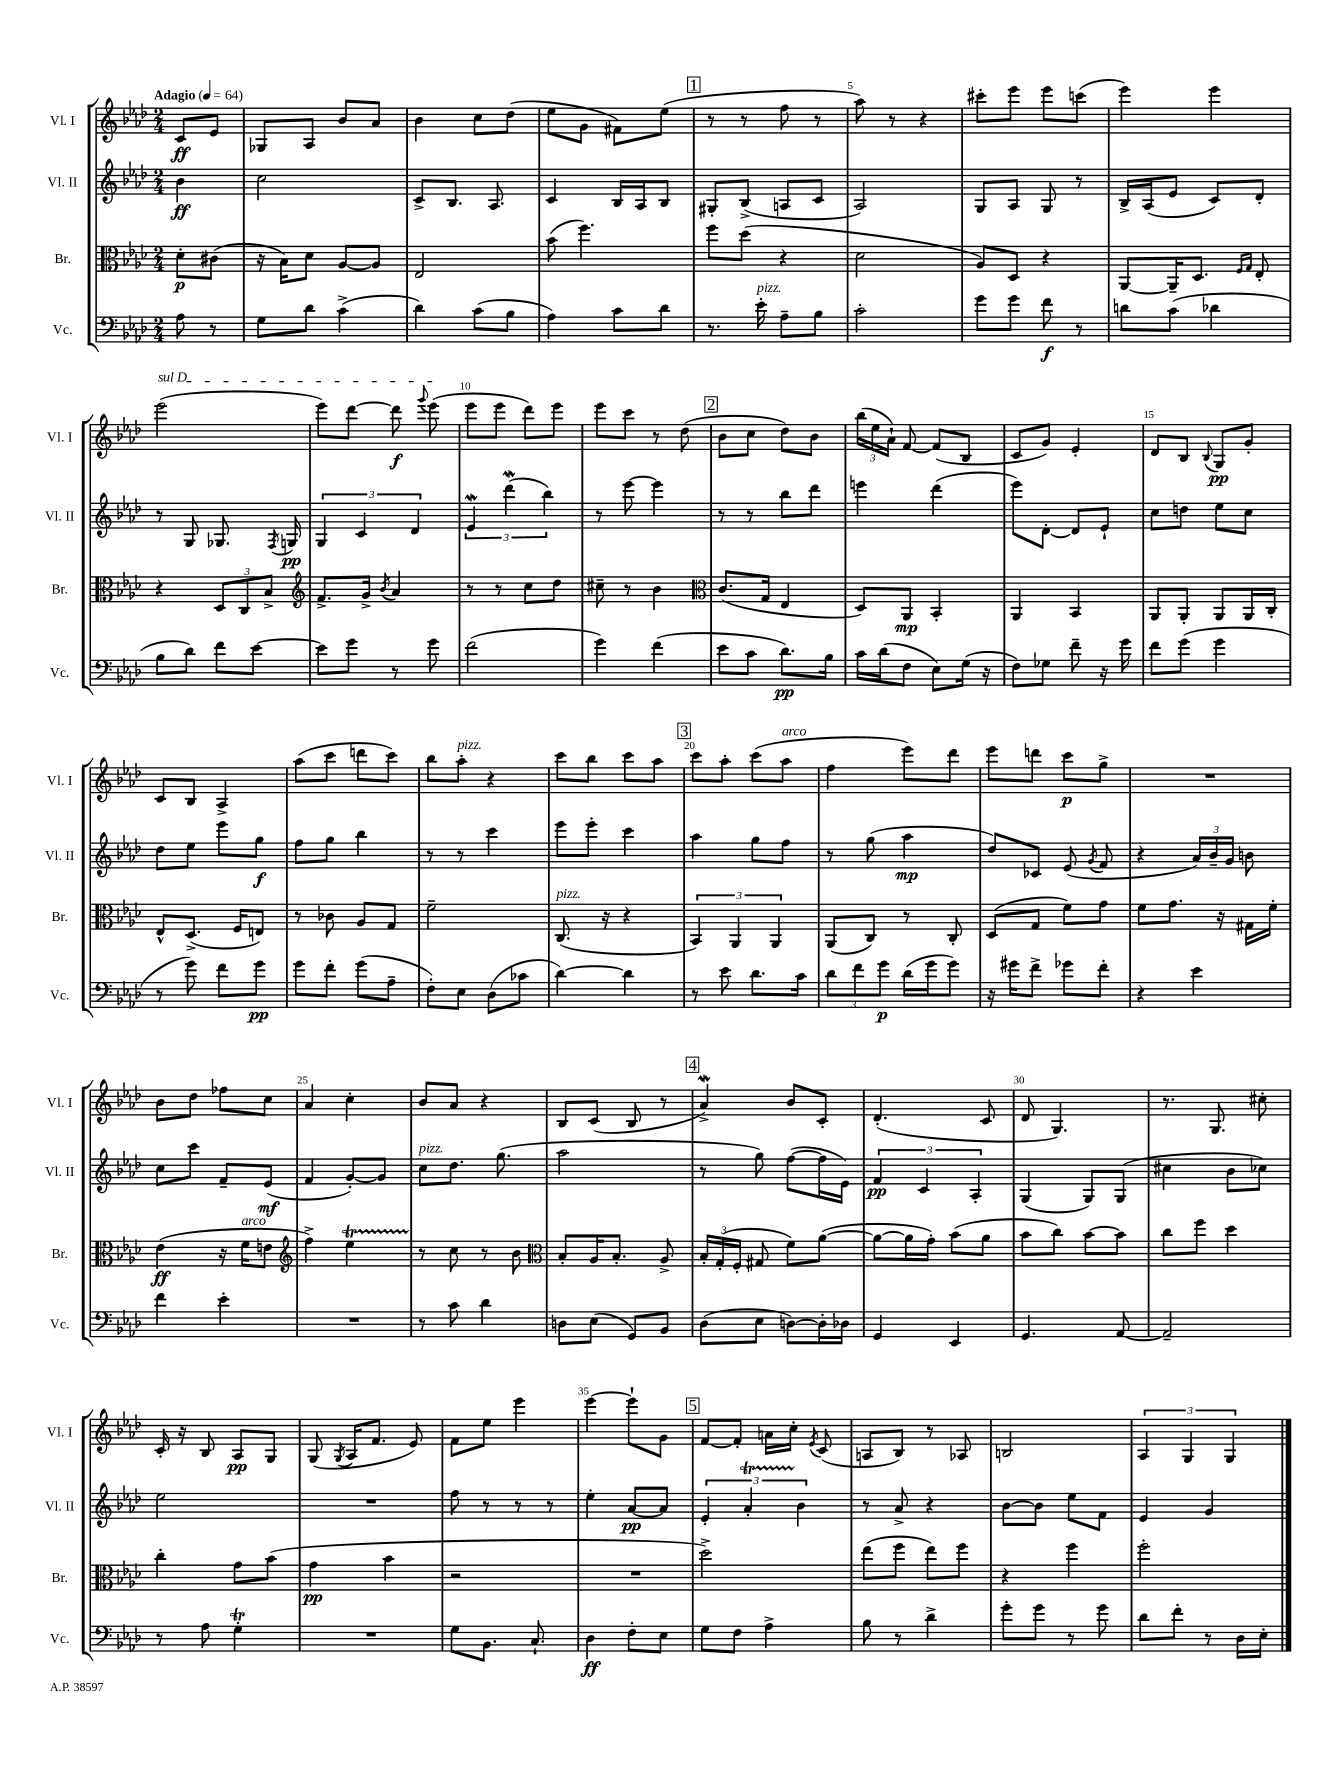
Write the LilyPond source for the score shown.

<<
\new StaffGroup <<
\new Staff = "s0" \with { instrumentName = "Vl. I" shortInstrumentName = "Vl. I" } {
    \clef treble \key aes \major \numericTimeSignature \time 2/4 \partial 4 \tempo "Adagio" 4 = 64
    \autoBeamOff c'8[\ff ees'8] |
    ges8[ aes8] bes'8[ aes'8] |
    bes'4 c''8[ des''8]( |
    ees''8[ g'8] fis'8[) ees''8]( |
    \mark \markup { \box "1" } r8 r8 f''8 r8 |
    aes''8) r8 r4 |
    cis'''8[-. ees'''8] ees'''8[ c'''8]( |
    ees'''4) ees'''4 |
    \once \override TextSpanner.bound-details.left.text = \markup { \italic "sul D" } ees'''2\startTextSpan( |
    ees'''8[) des'''8]~ des'''8\f \appoggiatura { g'''8 } ees'''8\stopTextSpan( |
    ees'''8[ ees'''8] des'''8[) ees'''8] |
    ees'''8[ c'''8] r8 des''8( |
    \mark \markup { \box "2" } bes'8[ c''8] des''8[) bes'8] |
    \tuplet 3/2 { bes''16[( ees''16 aes'16]-!) } f'8~ f'8[( bes8] |
    c'8[ g'8]) ees'4-. |
    des'8[ bes8] \appoggiatura { bes8 } g8[\pp g'8]-. |
    c'8[ bes8] aes4-> |
    aes''8[( c'''8] d'''8[ c'''8]) |
    bes''8[ aes''8]-.^\markup { \italic "pizz." } r4 |
    c'''8[ bes''8] c'''8[ aes''8] |
    \mark \markup { \box "3" } c'''8[ aes''8]-. c'''8[( aes''8]^\markup { \italic "arco" } |
    f''4 ees'''8[) des'''8] |
    ees'''8[ d'''8] c'''8[\p g''8]-> |
    R2 |
    bes'8[ des''8] fes''8[ c''8] |
    aes'4 c''4-. |
    bes'8[ aes'8] r4 |
    bes8[ c'8]( bes8 r8 |
    \mark \markup { \box "4" } aes'4->\mordent) bes'8[ c'8]-. |
    des'4.-.( c'8 |
    des'8 g4.) |
    r8. g8. cis''8-. |
    c'16-. r16 bes8 aes8[\pp g8] |
    g8( \acciaccatura { g8 } aes16[ f'8.] ees'8) |
    f'8[ ees''8] ees'''4 |
    ees'''4~ ees'''8[-! g'8] |
    \mark \markup { \box "5" } f'8[~ f'8]-. a'16[ c''16]-. \acciaccatura { ees'8 } c'8( |
    a8[ bes8]) r8 aes8 |
    b2 |
    \tuplet 3/2 { aes4 g4 g4 } \bar "|." |
}
\new Staff = "s1" \with { instrumentName = "Vl. II" shortInstrumentName = "Vl. II" } {
    \clef treble \key aes \major \numericTimeSignature \time 2/4 \partial 4
    \autoBeamOff bes'4\ff |
    c''2 |
    c'8[-> bes8.] aes8. |
    c'4 bes16[ aes16 bes8] |
    \mark \markup { \box "1" } gis8[-. bes8]->( a8[ c'8] |
    aes2) |
    g8[ aes8] g8 r8 |
    bes16[-> aes16( ees'8] c'8[) des'8]-. |
    r8 g8 ges8. \acciaccatura { f8 } g16\pp |
    \tuplet 3/2 { g4 c'4 des'4 } |
    \tuplet 3/2 { ees'4\mordent des'''4\mordent( bes''4) } |
    r8 ees'''8~ ees'''4 |
    \mark \markup { \box "2" } r8 r8 bes''8[ des'''8] |
    e'''4 des'''4( |
    ees'''8[) des'8]~-. des'8[ ees'8]-! |
    c''8[ d''8] ees''8[ c''8] |
    des''8[ ees''8] ees'''8[ g''8]\f |
    f''8[ g''8] bes''4 |
    r8 r8 c'''4 |
    ees'''8[ ees'''8]-. c'''4 |
    \mark \markup { \box "3" } aes''4 g''8[ f''8] |
    r8 g''8( aes''4\mp |
    des''8[) ces'8] ees'8( \acciaccatura { g'8 } f'8 |
    r4 \tuplet 3/2 { aes'16[) bes'16-- g'16] } b'8 |
    c''8[ c'''8] f'8[-- ees'8]\mf( |
    f'4 g'8[~-.) g'8] |
    c''8[^\markup { \italic "pizz." } des''8.] g''8.( |
    aes''2 |
    \mark \markup { \box "4" } r8 g''8) f''8[~( f''16 ees'16]) |
    \tuplet 3/2 { f'4\pp c'4 aes4-. } |
    g4( g8[) g8]( |
    cis''4 bes'8[ ces''8]) |
    ees''2 |
    R2 |
    f''8 r8 r8 r8 |
    ees''4-. aes'8[~\pp aes'8] |
    \mark \markup { \box "5" } \tuplet 3/2 { ees'4-. aes'4-.\startTrillSpan bes'4\stopTrillSpan } |
    r8 aes'8-> r4 |
    bes'8[~ bes'8] ees''8[ f'8] |
    ees'4 g'4 \bar "|." |
}
\new Staff = "s2" \with { instrumentName = "Br." shortInstrumentName = "Br." } {
    \clef alto \key aes \major \numericTimeSignature \time 2/4 \partial 4
    \autoBeamOff des'8[-.\p cis'8]( |
    r16 bes16[) des'8] aes8[~ aes8] |
    ees2 |
    bes'8( f''4.) |
    \mark \markup { \box "1" } f''8[ des''8]( r4 |
    des'2 |
    aes8[) des8] r4 |
    aes,8[~ aes,16-- des8.] \grace { f16[ g16] } ees8-. |
    r4 \tuplet 3/2 { des8[ c8 bes8]-> } |
    \clef treble f'8.[-> g'16]-> \acciaccatura { bes'8 } aes'4 |
    r8 r8 c''8[ des''8] |
    cis''8-- r8 bes'4 |
    \mark \markup { \box "2" } \clef alto c'8.[( g16] ees4 |
    des8[) aes,8]\mp bes,4-. |
    aes,4 bes,4 |
    aes,8[ aes,8]-. aes,8[ aes,16 c16]-. |
    ees8[-^ des8.]->( f16[ e8]) |
    r8 ces'8 aes8[ g8] |
    f'2-- |
    c8.^\markup { \italic "pizz." }( r16 r4 |
    \mark \markup { \box "3" } \tuplet 3/2 { bes,4) aes,4 aes,4 } |
    aes,8[( c8]) r8 c8-. |
    des8[( g8] f'8[) g'8] |
    f'8[ g'8.] r16 gis16[ f'16]-. |
    ees'4\ff( r16 f'16[^\markup { \italic "arco" } e'8] |
    \clef treble f''4->) ees''4\startTrillSpan |
    r8\stopTrillSpan c''8 r8 bes'8 |
    \clef alto bes8[-. aes16 bes8.]-. aes8-> |
    \mark \markup { \box "4" } \tuplet 3/2 { bes16[-. g16-.( f16]-. } gis8 f'8[) aes'8]~( |
    aes'8[~ aes'16 g'16]-.) bes'8[( aes'8] |
    bes'8[ c''8]) bes'8[~ bes'8] |
    c''8[ f''8] des''4 |
    c''4-. g'8[ bes'8]( |
    g'4\pp bes'4 |
    r2 |
    R2 |
    \mark \markup { \box "5" } des''2->) |
    ees''8[( f''8] ees''8[) f''8] |
    r4 f''4 |
    f''2-. \bar "|." |
}
\new Staff = "s3" \with { instrumentName = "Vc." shortInstrumentName = "Vc." } {
    \clef bass \key aes \major \numericTimeSignature \time 2/4 \partial 4
    \autoBeamOff aes8 r8 |
    g8[ des'8] c'4->( |
    des'4) c'8[( bes8] |
    aes4) c'8[ des'8] |
    \mark \markup { \box "1" } r8. ees'16-.^\markup { \italic "pizz." } aes8[-- bes8] |
    c'2-. |
    g'8[ g'8] f'8\f r8 |
    d'8[ c'8]( des'4 |
    bes8[ des'8]) f'8[ ees'8]~ |
    ees'8[ g'8] r8 g'8 |
    f'2( |
    g'4) f'4( |
    \mark \markup { \box "2" } ees'8[ c'8] des'8.[\pp) bes16] |
    c'16[ des'16( f8] ees8[) g16]( r16 |
    f8[) ges8] f'8-- r16 g'16 |
    f'8[ g'8]( g'4 |
    r8 g'8) f'8[ g'8]\pp |
    g'8[ f'8]-. g'8[( aes8]-- |
    f8[-.) ees8] des8[( ces'8] |
    des'4~) des'4 |
    \mark \markup { \box "3" } r8 ees'8 des'8.[ c'16] |
    \tuplet 3/2 { des'8[ f'8 g'8]\p } des'16[( g'16 g'8]) |
    r16 gis'16[ f'8]-> ges'8[ f'8]-. |
    r4 ees'4 |
    f'4 ees'4-. |
    R2 |
    r8 c'8 des'4 |
    d8[ ees8]( g,8[) bes,8] |
    \mark \markup { \box "4" } des8[( ees8] d8[~) d16-. des16] |
    g,4 ees,4 |
    g,4. aes,8~ |
    aes,2-- |
    r8 aes8 g4-.\trill |
    R2 |
    g8[ bes,8.] c8.-! |
    des4\ff f8[-. ees8] |
    \mark \markup { \box "5" } g8[ f8] aes4-> |
    bes8 r8 des'4-> |
    g'8[-. g'8] r8 g'8 |
    des'8[ f'8]-. r8 des16[ ees16]-. \bar "|." |
}
>>
>>
\layout { \context { \Score \override BarNumber.break-visibility = ##(#f #t #t) barNumberVisibility = #(every-nth-bar-number-visible 5) } }
